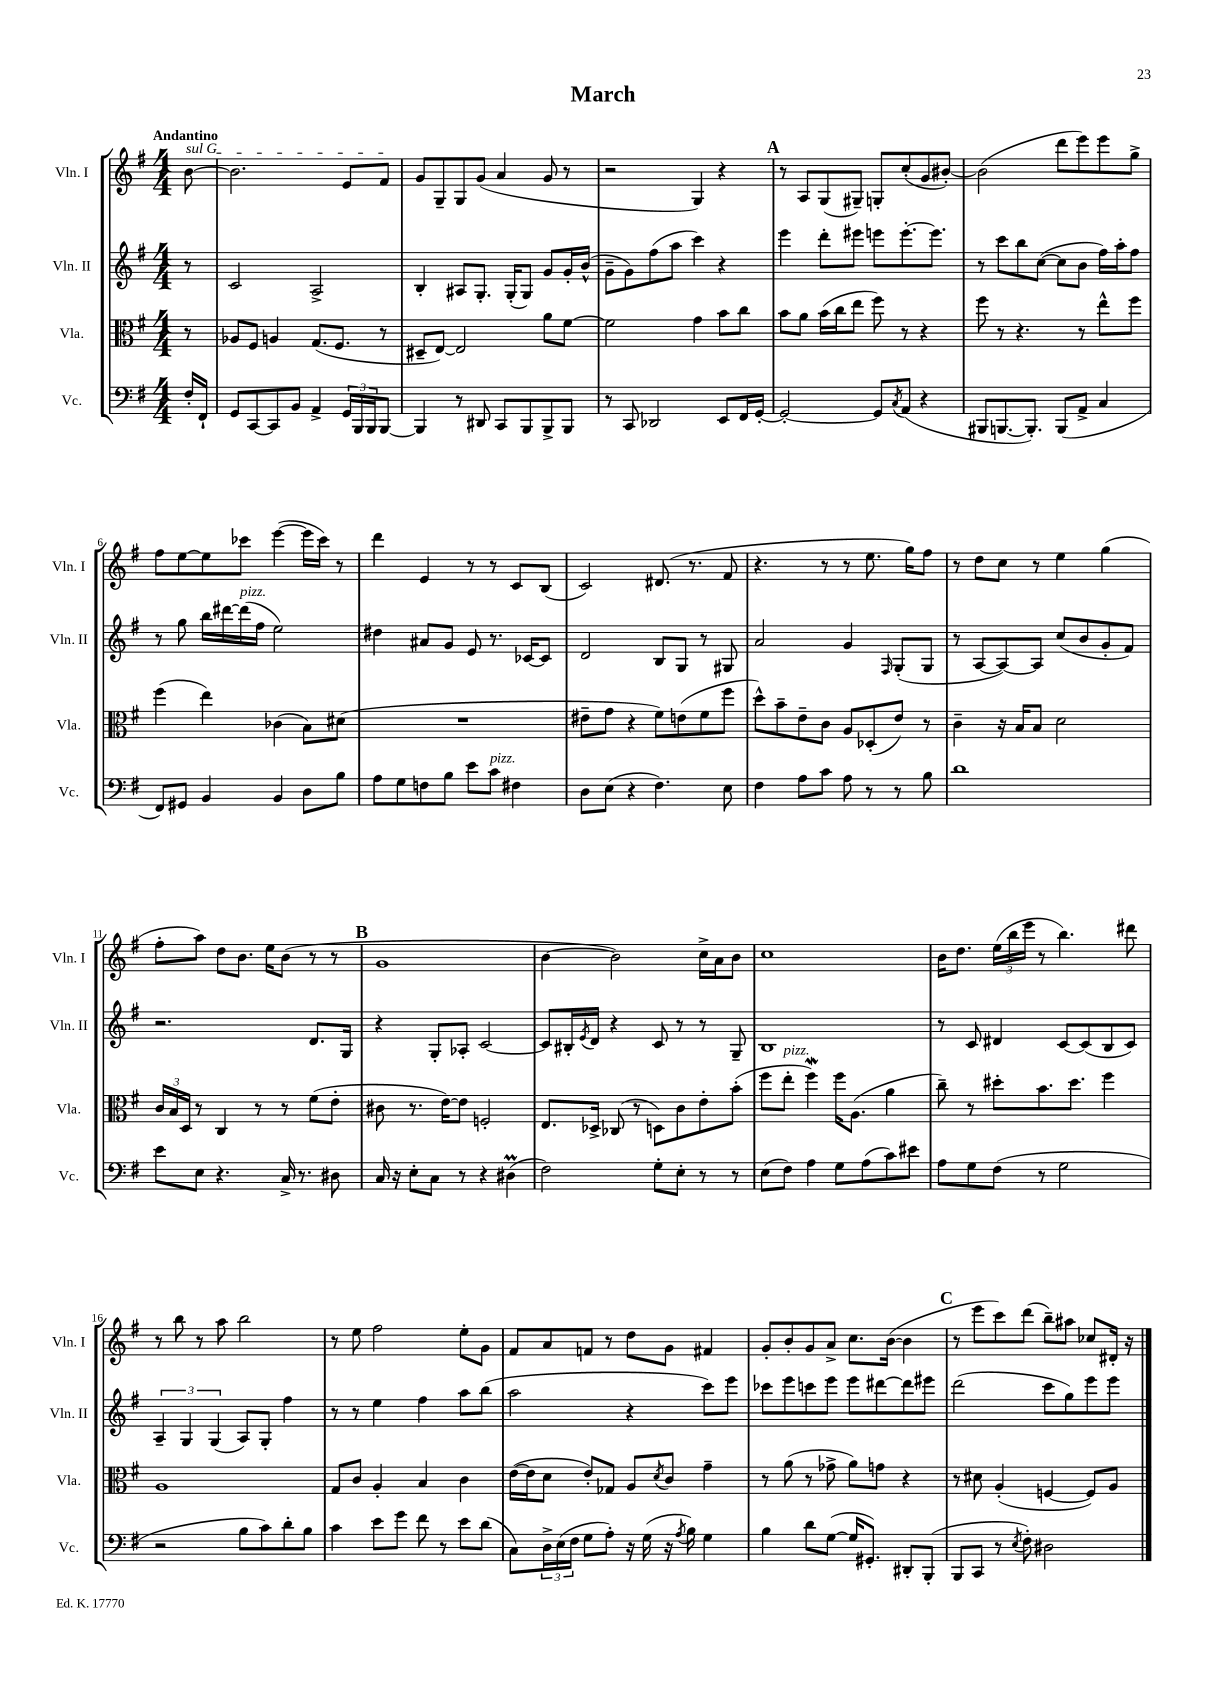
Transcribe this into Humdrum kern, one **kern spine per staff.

**kern	**kern	**kern	**kern
*staff4	*staff3	*staff2	*staff1
*clefF4	*clefC3	*clefG2	*clefG2
*k[f#]	*k[f#]	*k[f#]	*k[f#]
*M4/4	*M4/4	*M4/4	*M4/4
16F#'/LL	8r	8r	[8b\
16FF#`/JJ	.	.	.
=	=	=	=
8GG/L	8A-/L	2c/	2.b\]
[8CC/	8F#/J	.	.
8CC/]	4A/	.	.
8BB/J	.	.	.
4AA^/	(8.G/L	2A^/	.
.	8.F#/J	.	.
24GG/LL	.	.	8e/L
24BBB/	.	.	.
24BBB/J	.	.	.
[8BBB/J	8r	.	8f#/J
=	=	=	=
4BBB/]	8D#~/L	4B'/	8g/L
.	[8E/J)	.	8G~/
8r	2E/]	8A#/L	8G/
8DD#/	.	8.G'/J	(8g/J
8CC/L	.	.	4a/
.	.	(16G'/LK	.
8BBB/	.	8G/J)	.
8BBB^/	8a\L	8g/L	8g/
8BBB/J	[8f#\J	16g'/L	8r
.	.	(16b^^/JJ	.
=	=	=	=
8r	2f#\]	8g~\L	2r
8CC/	.	8g\)	.
2DD-/	.	(8ff#\	.
.	.	8aa\J	.
.	4g\	4ccc\)	4G/)
8EE/L	8b\L	4r	4r
16FF#/L	8cc\J	.	.
[16GG'/JJ	.	.	.
=	=	=	=
2GG'/_	8b\L	4eee\	8r
.	8a\J	.	8A/L
.	(16b\LL	8ddd'\L	(8G/
.	16cc\J	.	.
.	8ee\J	8eee#\J	8G#~/J)
8GG/]L	8ff#\)	8eee\L	8G'/L
8qC/	.	.	.
(8AA/J	8r	[8.eee'\	(8cc'/
4r	4r	.	8g/
.	.	8.eee\]J	.
.	.	.	[8b#'/J)
=	=	=	=
8BBB#/L	8ff#\	8r	(2b#\]
[8.BBB/	8r	8ccc\L	.
.	4.r	8bb\	.
8.BBB'/]J)	.	.	.
.	.	([8cc\J	.
(8BBB/L	.	8cc\]L	8ddd\L
8AA^/J	8r	8b\J	8eee\)
4C/	8ee^^\L	16ff#\LL)	8eee\
.	.	16aa'\J	.
.	8ff#\J	8ff#\J	8gg^\J
=	=	=	=
8FF#/L)	(4ff#\	8r	8ff#\L
8GG#/J	.	8gg\	[8ee\
4BB/	4ee\)	16bb\LL	8ee\]
.	.	[16ddd#\	.
.	.	(16ddd#\]	8ccc-\J
.	.	16ff#\JJ	.
4BB/	(4c-\	2ee\)	([4eee\
8D\L	8B\L)	.	16eee\]LL
.	.	.	16ccc-\JJ)
8B\J	(8d#\J	.	8r
=	=	=	=
8A\L	1r	4dd#\	4ddd\
8G\	.	.	.
8F\	.	8a#/L	4e/
8B\J	.	8g/J	.
8e\L	.	8e/	8r
8c\J	.	8.r	8r
4F#\	.	.	8c/L
.	.	[16c-/LK	.
.	.	8c-/]J	(8B/J
=	=	=	=
8D\L	8e#~\L	2d/	2c/)
(8E\J	8g\J	.	.
4r	4r	.	.
4.F#\)	8f#\L)	8B/L	(8.d#/
.	(8e\	8G/J	.
.	.	.	8.r
.	8f#\	8r	.
8E\	8ff#\J	8G#/	8f#/
=	=	=	=
4F#\	8dd^^\L)	2a/	4.r
.	8b~\	.	.
8A\L	8e~\	.	.
8c\J	8c\J	.	8r
8A\	8A/L	4g/	8r
8r	(8D-'/	.	8.ee\
.	.	16qqF#/	.
8r	8e/J)	(8G'/L	.
.	.	.	16gg\LK)
8B\	8r	8G/J	8ff#\J
=	=	=	=
1d	4c~\	8r	8r
.	.	[8A/L	8dd\L
.	16r	8A/_)	8cc\J
.	16B/LK	.	.
.	8B/J	8A/]J	8r
.	2d\	(8cc/L	4ee\
.	.	8b/	.
.	.	8g'/	(4gg\
.	.	8f#/J)	.
=	=	=	=
8e\L	24c/LL	2.r	8ff#'\L
.	24B/	.	.
.	24D/JJ	.	.
8E\J	8r	.	8aa\J)
4.r	4C/	.	8dd\L
.	.	.	8.b\J
.	8r	.	.
.	.	.	16ee\LK
16C^/	8r	.	(8b\J
8.r	.	.	.
.	(8f#\L	8.d/L	8r
8D#\	8e'\J	.	8r
.	.	16G/Jk	.
=	=	=	=
16C/	8c#\	4r	1g
16r	.	.	.
8E'\L	8.r	.	.
8C\J	.	8G'/L	.
.	[16e\LK)	.	.
8r	8e\]J	8A-'/J	.
4r	2F'/	[2c/	.
(4D#\	.	.	.
=	=	=	=
2F#\)	8.E/L	8c/]L	[4b\
.	.	16B#'/L	.
.	.	8qe/	.
.	16D-^/Jk	16d/JJ	.
.	(8C-/	4r	2b\])
.	8r	.	.
8G'\L	8D\L)	8c/	.
8E'\J	8c\	8r	.
8r	8e'\	8r	16cc^\LL
.	.	.	16a\J
8r	(8b'\J	8G~/	8b\J
=	=	=	=
(8E\L	8ff#\L	1B	1cc
8F#\J)	8ee'\J	.	.
4A\	4ff#\)	.	.
8G\L	16ff#\LK	.	.
.	(8.A\J	.	.
(8A\	.	.	.
8c\)	4a\	.	.
8e#\J	.	.	.
=	=	=	=
8A\L	8cc~\)	8r	16b\LK
.	.	.	8.dd\J
8G\	8r	8c/	.
(8F#\J	8dd#'\L	4d#/	(24ee\LL
.	.	.	24bb\
.	.	.	24eee\JJ
8r	8.b\	.	8r
2G\	.	[8c/L	4.bb\)
.	8.dd#\J	.	.
.	.	(8c/]	.
.	4ff#\	8B/	.
.	.	8c/J)	8ddd#\
=	=	=	=
2r	1A	6A~/	8r
.	.	.	8bb\
.	.	6G/	.
.	.	.	8r
.	.	(6G/	.
.	.	.	8aa\
8B\L	.	8A/L)	2bb\
8c\)	.	8G'/J	.
8d'\	.	4ff#\	.
8B\J	.	.	.
=	=	=	=
4c\	8G/L	8r	8r
.	8c/J	8r	8ee\
8e\L	4A'/	4ee\	2ff#\
8g\J	.	.	.
8f#\	4B/	4ff#\	.
8r	.	.	.
8e\L	4c\	8aa\L	8ee'\L
(8d\J	.	(8bb\J	8g\J
=	=	=	=
8C\L)	([16e\LL	2aa\	8f#/L
.	16e\]J	.	.
24D^\L	8d\J	.	8a/
(24E\	.	.	.
24F#\JJ	.	.	.
8G\L	8e'/L)	.	8f/J
8A'\J)	8G-/J	.	8r
16r	8A/L	4r	8dd\L
(16G\	.	.	.
.	8qd/	.	.
16r	8c/J	.	8g\J
8qA/	.	.	.
16B\)	.	.	.
4G\	4g~\	8ccc\L)	4f#/
.	.	8eee\J	.
=	=	=	=
4B\	8r	8ccc-\L	8g'/L
.	(8a\	8eee\	8b'/
8d\L	8r	8ccc\	8g/
([8G\J	8g-^\	8eee\J	8a^/J
16G/]LK	8a\L)	8eee\L	8.cc\L
8.GG#'/J)	.	.	.
.	8g\J	[8ddd#\	.
.	.	.	([16b\Jk
8DD#'/L	4r	8ddd#\]	4b\]
(8BBB'/J	.	8eee#\J	.
=	=	=	=
8BBB/L	8r	(2ddd\	8r
8CC/J	8d#\	.	8eee\L
8r	(4A'/	.	8ccc\)
8qE/	.	.	.
8F#'\)	.	.	(8ddd\J
2D#\	[4F/	8ccc\L	8bb~\L)
.	.	8gg\)	8aa#\J
.	8F/]L)	8eee\	8cc-/L
.	8A/J	8eee\J	16d#'/Jk
.	.	.	16r
==	==	==	==
*-	*-	*-	*-
